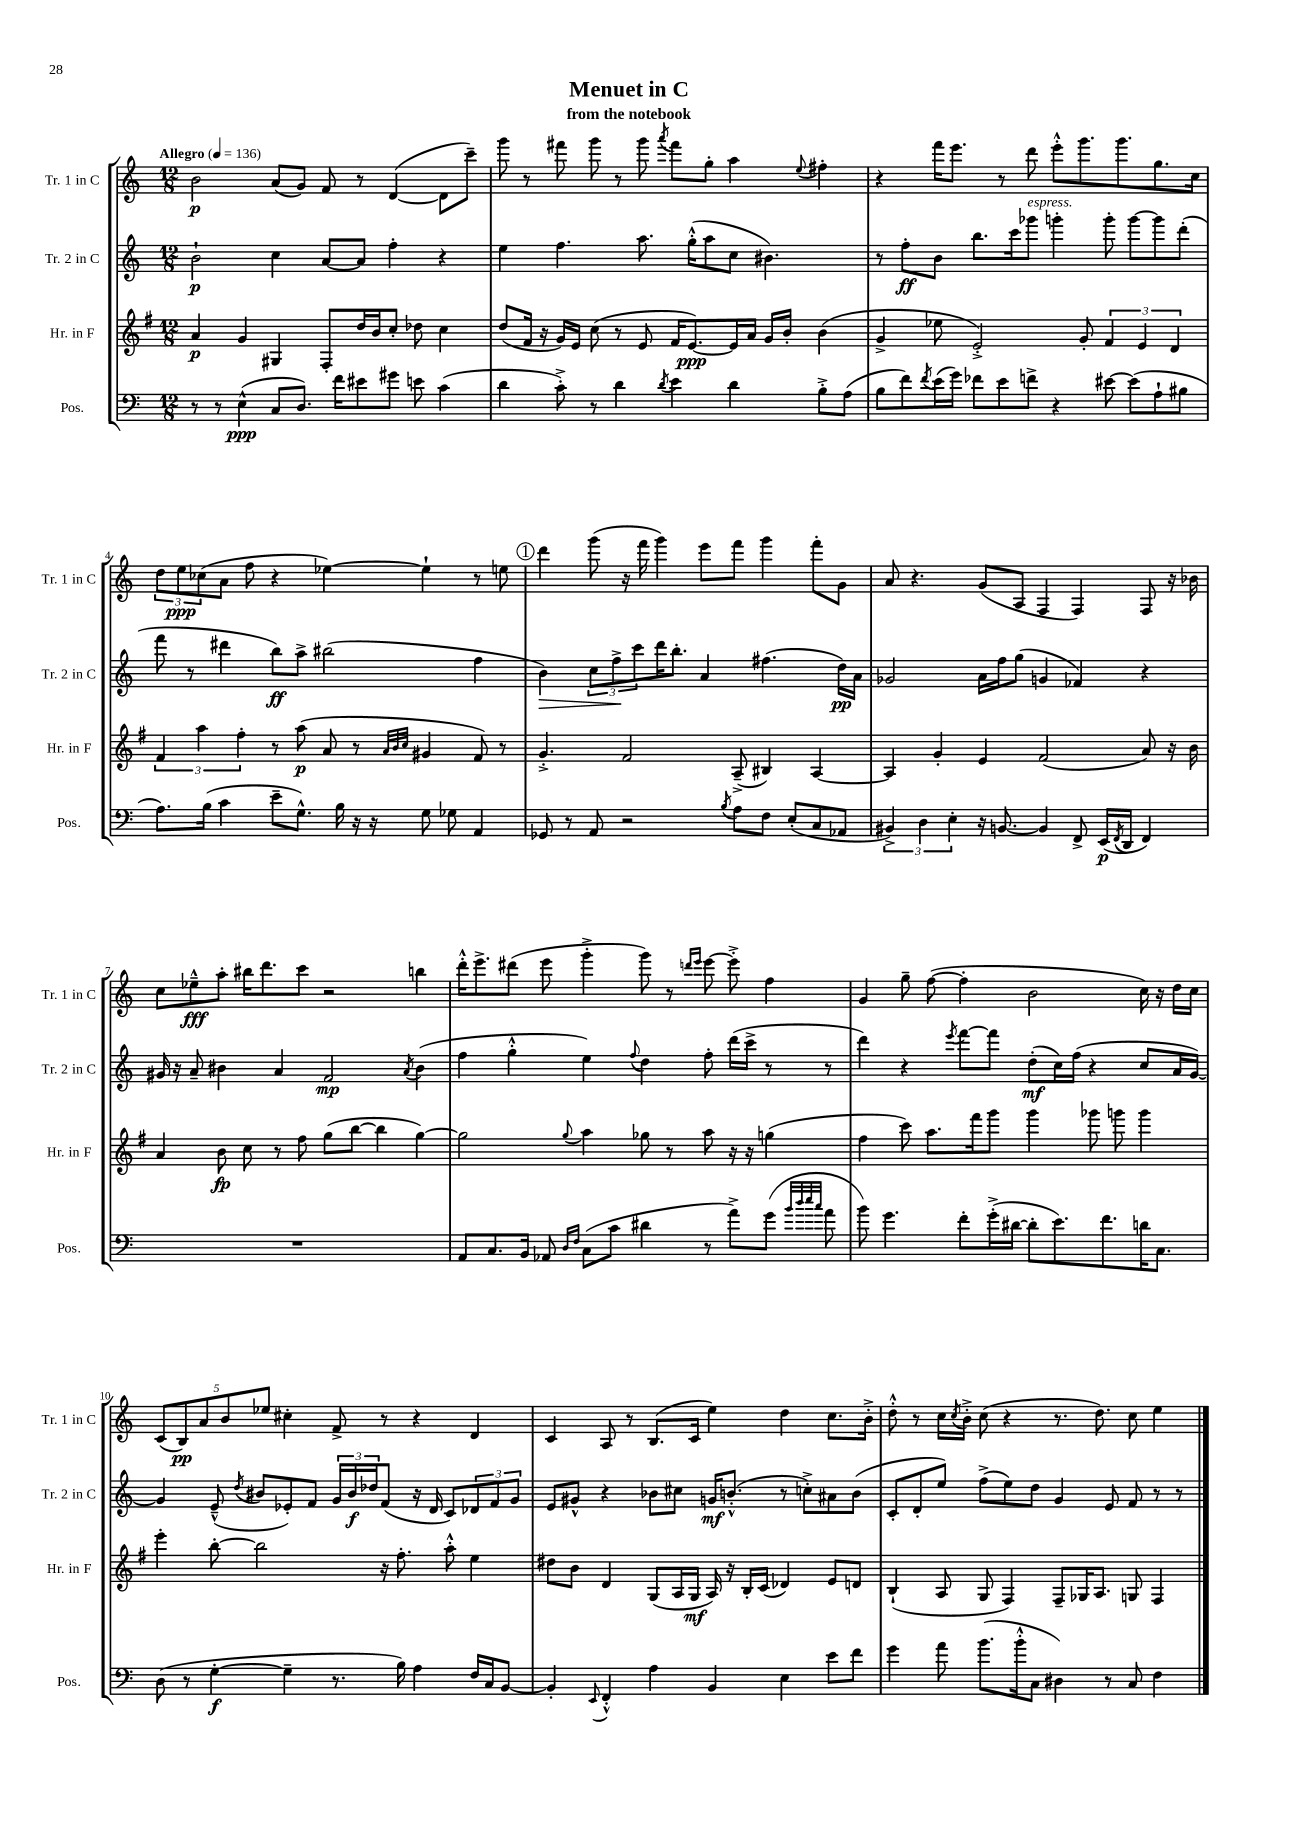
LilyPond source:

\header { title = "Menuet in C" subtitle = "from the notebook" }
<<
\new StaffGroup <<
\new Staff = "s0" \with { instrumentName = "Tr. 1 in C" shortInstrumentName = "Tr. 1 in C" } {
    \clef treble \key c \major \numericTimeSignature \time 12/8 \tempo "Allegro" 4 = 136
    b'2\p a'8( g'8) f'8 r8 d'4~( d'8 c'''8--) |
    g'''8 r8 fis'''8 g'''8 r8 g'''8 \acciaccatura { a'''8 } fis'''8 g''8-. a''4 \appoggiatura { e''8 } fis''4-. |
    r4 f'''16 e'''8. r8 d'''8 e'''8-.-^ g'''8. g'''8. g''8. c''16 |
    \tuplet 3/2 { d''8 e''8\ppp ces''8( } a'8 f''8 r4 ees''4~) ees''4-! r8 e''8 |
    \mark \markup { \circle "1" } d'''4 g'''8( r16 f'''16 g'''4) e'''8 f'''8 g'''4 f'''8-. g'8 |
    a'8 r4. g'8( a8 f4 f4) f8 r16 bes'16 |
    c''8 ees''8---^\fff a''8-. bis''16 d'''8. c'''8 r2 b''4 |
    d'''16-.-^ e'''8.-> dis'''8( e'''8 g'''4-.-> g'''8) r8 \grace { d'''16 e'''16 } e'''8~ e'''8-.-> f''4 |
    g'4 g''8-- f''8~( f''4-. b'2 c''16) r16 d''16 c''16 |
    \tuplet 5/4 { c'8( b8\pp) a'8 b'8 ees''8 } cis''4-. f'8-> r8 r4 d'4 |
    c'4 a8 r8 b8.( c'16 e''4) d''4 c''8. b'16-.-> |
    d''8-.-^ r8 c''16 \acciaccatura { c''8 } b'16-.-> c''8( r4 r8. d''8.) c''8 e''4 \bar "|." |
}
\new Staff = "s1" \with { instrumentName = "Tr. 2 in C" shortInstrumentName = "Tr. 2 in C" } {
    \clef treble \key c \major \numericTimeSignature \time 12/8
    b'2-!\p c''4 a'8~ a'8 f''4-. r4 |
    e''4 f''4. a''8. g''16-.-^( a''8 c''8 bis'4.) |
    r8 f''8-.\ff b'8 b''8. c'''16 ges'''8^\markup { \italic "espress." } g'''4-. g'''8-. g'''8~ g'''8 d'''8-.( |
    f'''8 r8 dis'''4 b''8\ff) a''8-> bis''2( f''4 |
    \mark \markup { \circle "1" } b'4\>) \tuplet 3/2 { c''8 f''8->\! c'''8 } d'''16 b''8.-. a'4 fis''4.( d''16\pp) a'16 |
    ges'2 a'16 f''16 g''8( g'4 fes'4) r4 |
    gis'16 r16 a'8-- bis'4 a'4 f'2\mp \acciaccatura { a'8 } bis'4( |
    f''4 g''4-.-^ e''4) \appoggiatura { f''8 } d''4 f''8-. d'''16( c'''16-> r8 r8 |
    d'''4) r4 \acciaccatura { e'''8 } f'''8~ f'''8 d''8-.\mf( c''16) f''16( r4 c''8 a'16 g'16~) |
    g'4 e'8---^( \acciaccatura { d''8 } bis'8 ees'8-.) f'8 \tuplet 3/2 { g'16 bis'16\f des''16 } f'8( r16 d'16 c'8) \tuplet 3/2 { des'8 f'8 g'8 } |
    e'8 gis'8-^ r4 bes'8 cis''8 g'16\mf b'8.-.-^( r8 c''8-.->) ais'8 b'8( |
    c'8-. d'8-. e''8) f''8->( e''8) d''8 g'4 e'8 f'8 r8 r8 \bar "|." |
}
\new Staff = "s2" \with { instrumentName = "Hr. in F" shortInstrumentName = "Hr. in F" } {
    \clef treble \key g \major \numericTimeSignature \time 12/8
    a'4\p g'4 gis4 fis8-. d''16 b'16 c''8-. des''8 c''4 |
    d''8( fis'16 r16 g'16) e'16 c''8( r8 e'8 fis'16 e'8.~\ppp) e'16 a'16 g'16 b'16-. b'4( |
    g'4-> ees''8 e'2-.->) g'8-. \tuplet 3/2 { fis'4 e'4 d'4 } |
    \tuplet 3/2 { fis'4 a''4 fis''4-. } r8 a''8\p( a'8 r8 \grace { a'32 b'32 c''32 } gis'4 fis'8) r8 |
    \mark \markup { \circle "1" } g'4.-.-> fis'2 a8--->( bis4) a4~ |
    a4 g'4-. e'4 fis'2( a'8) r16 b'16 |
    a'4 b'8\fp c''8 r8 fis''8 g''8( b''8~ b''4 g''4~) |
    g''2 \appoggiatura { g''8 } a''4 ges''8 r8 a''8 r16 r16 g''4( |
    fis''4 c'''8) a''8. fis'''16 g'''8 g'''4 ges'''8 g'''8 g'''4 |
    e'''4-. b''8~-. b''2 r16 fis''8.-. a''8-.-^ e''4 |
    dis''8 b'8 d'4 g8( a16 g16\mf a16) r16 b16-. c'16( des'4) e'8 d'8 |
    b4-!( a8 g8 fis4) fis8-- ges16 a8. g8 fis4 \bar "|." |
}
\new Staff = "s3" \with { instrumentName = "Pos." shortInstrumentName = "Pos." } {
    \clef bass \key c \major \numericTimeSignature \time 12/8
    r8 r8 e4-^\ppp( c8 d8.) f'16 eis'8 gis'8 e'8 c'4( |
    d'4 c'8-.->) r8 d'4 \acciaccatura { d'8 } e'4 d'4 b8-.-> a8( |
    b8 f'8) \acciaccatura { f'8 } e'16( g'16) fes'8 e'8 f'8-> r4 eis'8~ eis'8( a8-! bis8 |
    a8.) b16( c'4 e'8-- g8.-^) b16 r16 r16 g8 ges8 a,4 |
    \mark \markup { \circle "1" } ges,8 r8 a,8 r2 \acciaccatura { b8 } a8 f8 e8-.( c8 aes,8 |
    \tuplet 3/2 { bis,4->) d4 e4-. } r16 b,8.~ b,4 f,8-> e,16\p( \acciaccatura { f,8 } d,16 f,4) |
    R1. |
    a,8 c8. b,16 aes,8 \grace { d16 f16 } c8( c'8 dis'4 r8 a'8->) g'8( \grace { b'32 d''32 e''32 c''32 } a'8 |
    b'8) g'4. f'8-. g'16-.->( dis'16~ dis'8-. e'8.) f'8. d'16 c8. |
    d8( r8 g4~-.\f g4-- r8. b16) a4 f16 c16 b,8~ |
    b,4-. \appoggiatura { e,8 } f,4-.-^ a4 b,4 e4 e'8 f'8 |
    g'4 a'8 b'8.( b'16-.-^ c8 dis4) r8 c8 f4 \bar "|." |
}
>>
>>
